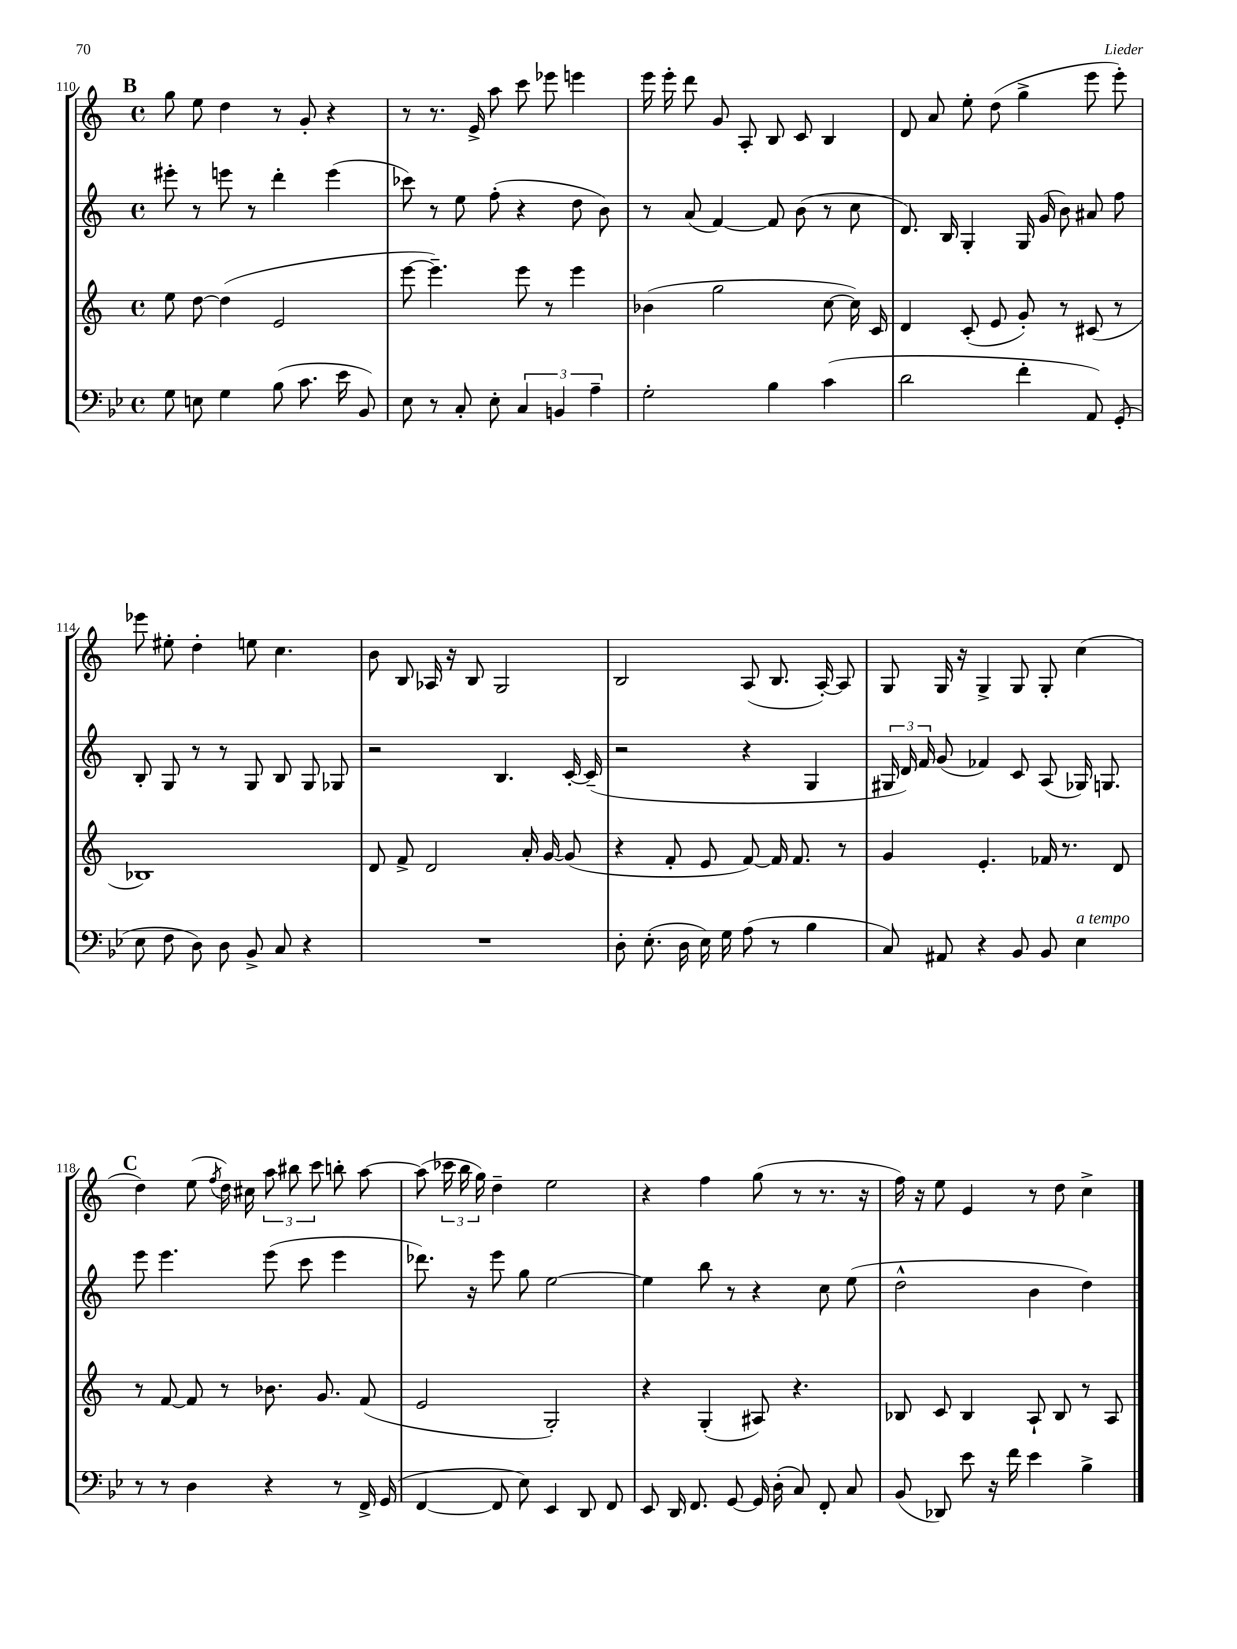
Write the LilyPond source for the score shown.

<<
\new StaffGroup <<
\new Staff = "s0" {
    \clef treble \key c \major \defaultTimeSignature \time 4/4
    \autoBeamOff \mark \markup { \bold "B" } g''8 e''8 d''4 r8 g'8-. r4 |
    r8 r8. e'16-> a''8 c'''8 ees'''8 e'''4 |
    e'''16 e'''16-. d'''8 g'8 a8-. b8 c'8 b4 |
    d'8 a'8 e''8-. d''8( g''4-> e'''8 e'''8-.) |
    ees'''8 eis''8-. d''4-. e''8 c''4. |
    b'8 b8 aes16 r16 b8 g2 |
    b2 a8( b8. a16~-.) a8 |
    g8 g16 r16 g4-> g8 g8-. c''4( |
    \mark \markup { \bold "C" } d''4) e''8( \acciaccatura { f''8 } d''16) cis''16 \tuplet 3/2 { a''8 bis''8 c'''8 } b''8-. a''8~ |
    a''8( \tuplet 3/2 { ces'''16 b''16 g''16) } d''4-- e''2 |
    r4 f''4 g''8( r8 r8. r16 |
    f''16) r16 e''8 e'4 r8 d''8 c''4-> \bar "|." |
}
\new Staff = "s1" {
    \clef treble \key c \major \defaultTimeSignature \time 4/4
    \autoBeamOff \mark \markup { \bold "B" } eis'''8-. r8 e'''8 r8 d'''4-. e'''4( |
    ces'''8) r8 e''8 f''8-.( r4 d''8 b'8) |
    r8 a'8( f'4~) f'8 b'8( r8 c''8 |
    d'8.) b16 g4-. g16 g'16( b'8) ais'8 f''8 |
    b8-. g8 r8 r8 g8 b8 g8 ges8 |
    r2 b4. c'16~-. c'16--( |
    r2 r4 g4 |
    \tuplet 3/2 { gis16 d'16) f'16 } g'8( fes'4) c'8 a8( ges16) g8. |
    \mark \markup { \bold "C" } e'''8 e'''4. e'''8( c'''8 e'''4 |
    des'''8.) r16 e'''8 g''8 e''2~ |
    e''4 b''8 r8 r4 c''8 e''8( |
    d''2-^ b'4 d''4) \bar "|." |
}
\new Staff = "s2" {
    \clef treble \key c \major \defaultTimeSignature \time 4/4
    \autoBeamOff \mark \markup { \bold "B" } e''8 d''8~ d''4( e'2 |
    e'''8~ e'''4.--) e'''8 r8 e'''4 |
    bes'4( g''2 c''8~ c''16) c'16 |
    d'4 c'8-.( e'8 g'8-.) r8 cis'8( r8 |
    bes1) |
    d'8 f'8-> d'2 a'16-. g'16~ g'8( |
    r4 f'8-. e'8 f'8~) f'16 f'8. r8 |
    g'4 e'4.-. fes'16 r8. d'8 |
    \mark \markup { \bold "C" } r8 f'8~ f'8 r8 bes'8. g'8. f'8( |
    e'2 g2-.) |
    r4 g4-.( ais8) r4. |
    bes8 c'8 bes4 a8-! bes8 r8 a8 \bar "|." |
}
\new Staff = "s3" {
    \clef bass \key bes \major \defaultTimeSignature \time 4/4
    \autoBeamOff \mark \markup { \bold "B" } g8 e8 g4 bes8( c'8. ees'16 bes,8) |
    ees8 r8 c8-. ees8-. \tuplet 3/2 { c4 b,4 a4-- } |
    g2-. bes4 c'4( |
    d'2 f'4-. a,8) g,8-.( |
    ees8 f8 d8) d8 bes,8-> c8 r4 |
    R1 |
    d8-. ees8.-.( d16 ees16) g16 a8( r8 bes4 |
    c8) ais,8 r4 bes,8 bes,8 ees4^\markup { \italic "a tempo" } |
    \mark \markup { \bold "C" } r8 r8 d4 r4 r8 f,16-> g,16( |
    f,4~ f,8 ees8) ees,4 d,8 f,8 |
    ees,8 d,16 f,8. g,8~ g,16 d16-.( c8) f,8-. c8 |
    bes,8( des,8) ees'8 r16 f'16 ees'4 bes4-> \bar "|." |
}
>>
>>
\layout { \context { \Score currentBarNumber = #110 } }
